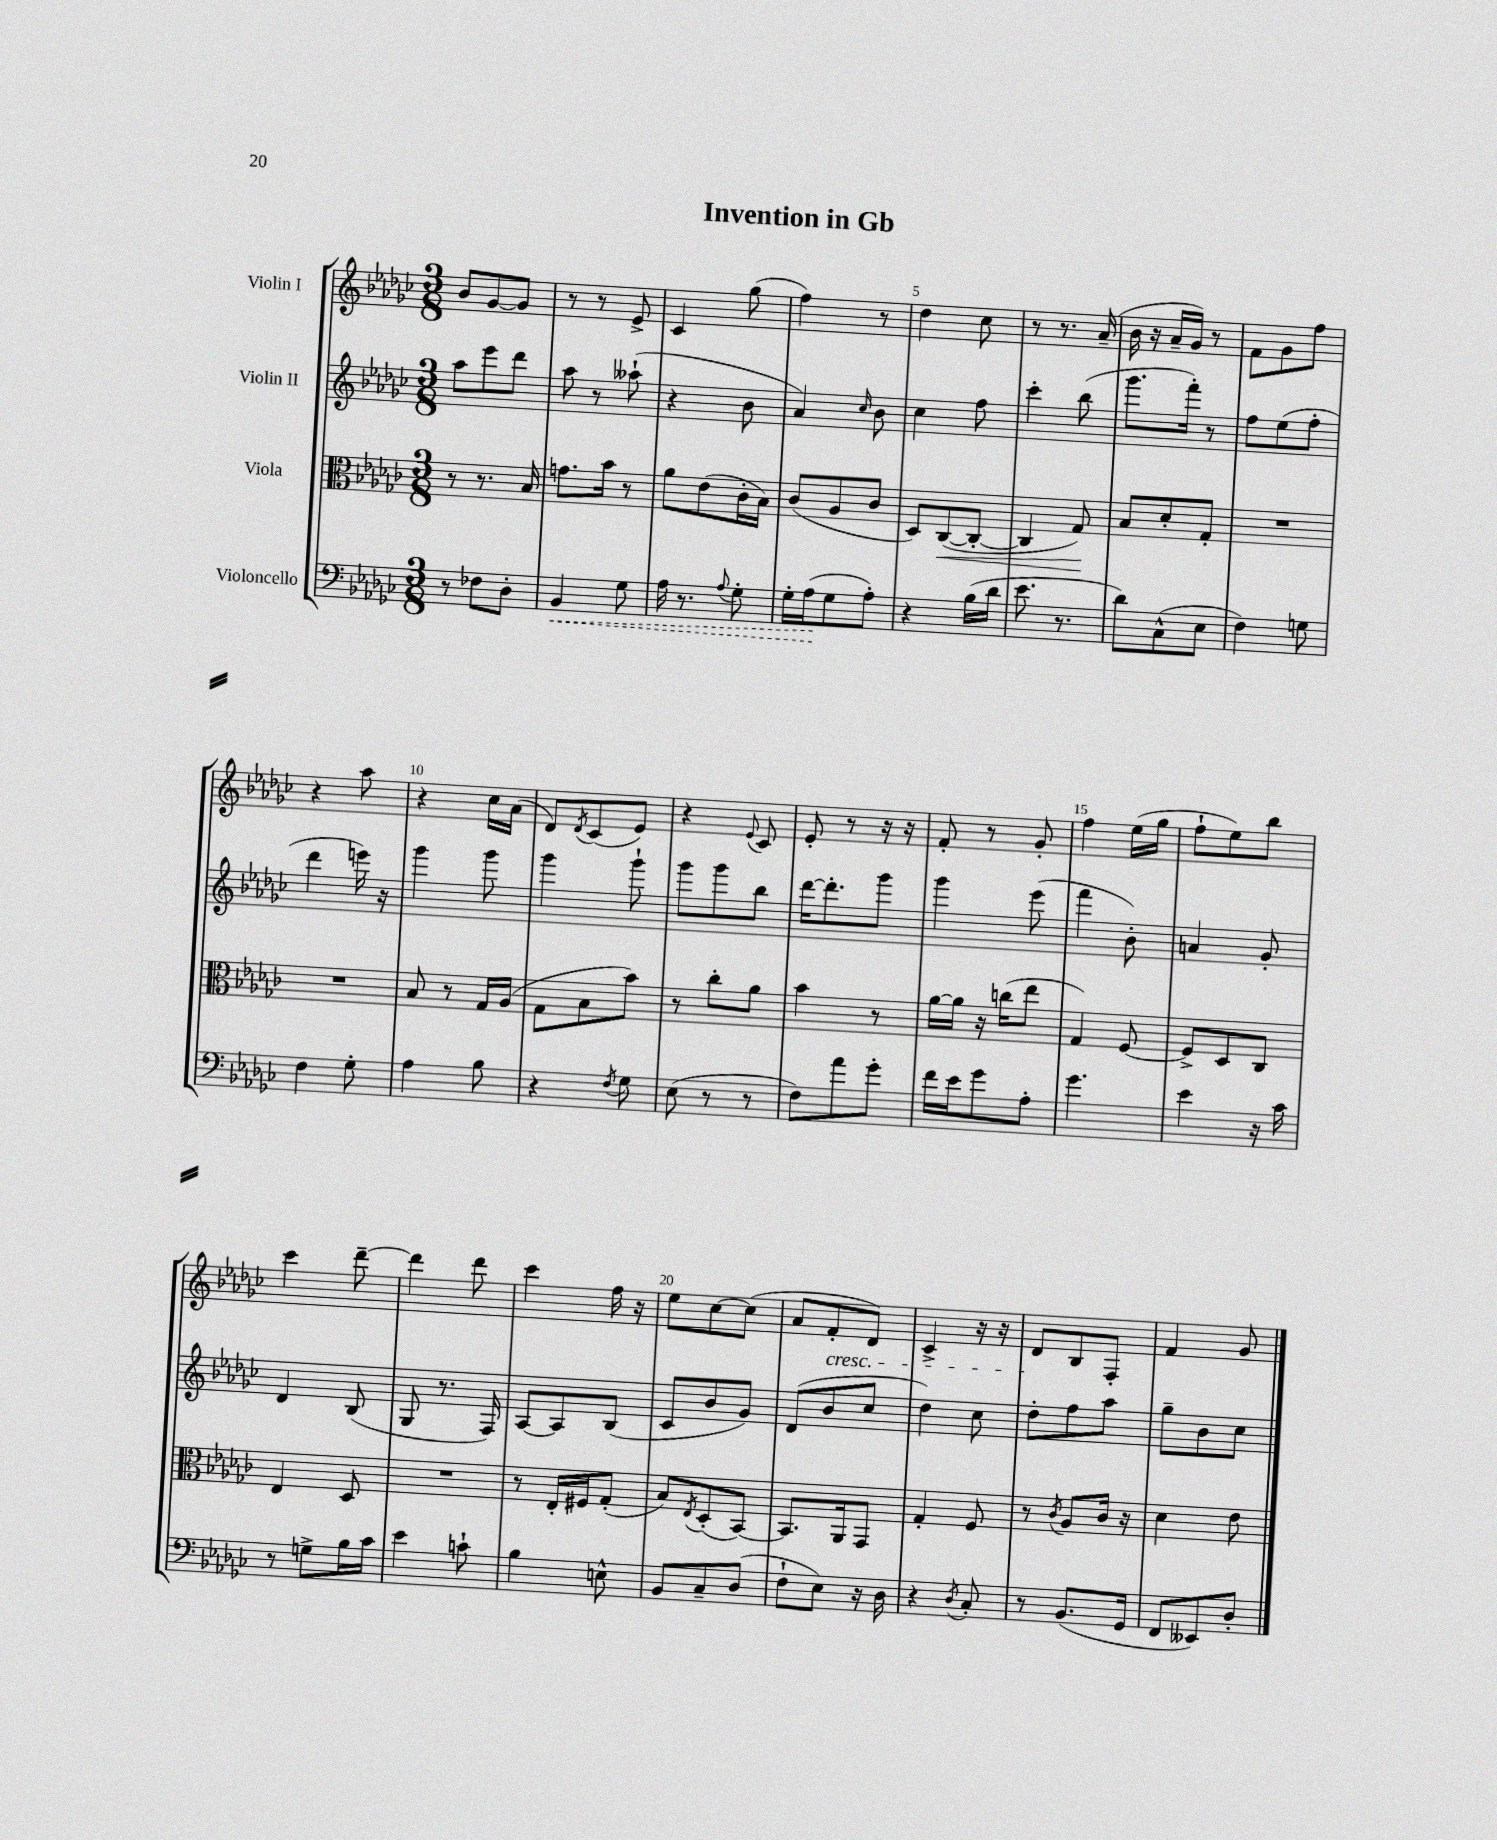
\header { title = "Invention in Gb" }
<<
\new StaffGroup <<
\new Staff = "s0" \with { instrumentName = "Violin I" } {
    \clef treble \key ges \major \numericTimeSignature \time 3/8
    bes'8 ges'8~ ges'8 |
    r8 r8 ees'8-> |
    ces'4 ges''8( |
    f''4) r8 |
    des''4 ces''8 |
    r8 r8. aes'16--( |
    bes'16 r16 aes'16-- ges'16) r8 |
    f'8 ges'8 f''8 |
    r4 aes''8 |
    r4 ces''16 aes'16( |
    des'8) \acciaccatura { des'8 } ces'8( ees'8) |
    r4 \appoggiatura { ees'8 } ces'8 |
    ees'8-. r8 r16 r16 |
    f'8-. r8 ges'8-. |
    f''4 ees''16( ges''16 |
    f''8-! ees''8) bes''8 |
    ces'''4 des'''8~-- |
    des'''4 des'''8 |
    ces'''4 f''16 r16 |
    ees''8 ces''8~ ces''8( |
    aes'8 f'8-.\cresc des'8) |
    ces'4-> r16 r16 |
    des'8\! bes8 f8-. |
    f'4 ges'8 \bar "|." |
}
\new Staff = "s1" \with { instrumentName = "Violin II" } {
    \clef treble \key ges \major \numericTimeSignature \time 3/8
    aes''8 ees'''8 des'''8 |
    aes''8 r8 aeses''8-!( |
    r4 bes'8 |
    aes'4) \grace { ces''16 } bes'8 |
    ces''4 f''8 |
    ces'''4-. bes''8( |
    ges'''8. f'''16-.) r8 |
    f''8 ees''8( f''8-. |
    des'''4 e'''16) r16 |
    ges'''4 ges'''8 |
    ges'''4 ges'''8-! |
    ges'''8 ges'''8 bes''8 |
    des'''16~ des'''8.-. ges'''8 |
    ges'''4 ees'''8( |
    f'''4 bes'8-.) |
    a'4 ges'8-. |
    des'4 bes8( |
    ges8 r8. f16) |
    aes8~ aes8 bes8( |
    ces'8 bes'8 ges'8) |
    des'8( bes'8 ces''8 |
    des''4) ces''8 |
    des''8-. f''8 aes''8 |
    ges''8-- bes'8 ces''8 \bar "|." |
}
\new Staff = "s2" \with { instrumentName = "Viola" } {
    \clef alto \key ges \major \numericTimeSignature \time 3/8
    r8 r8. bes16 |
    g'8. bes'16 r8 |
    aes'8 ees'8( ces'16-. bes16) |
    ces'8( aes8 ces'8 |
    des8) ces8~\<( ces8~-. |
    ces4 ges8\!) |
    bes8 des'8-. ges8-. |
    R4. |
    R4. |
    bes8 r8 ges16 aes16( |
    ges8 bes8 bes'8) |
    r8 ces''8-. aes'8 |
    bes'4 r8 |
    aes'16~ aes'16 r16 c''16( ees''8 |
    ges4) f8~ |
    f8-> des8 ces8 |
    ees4 des8 |
    R4. |
    r8 ees16-. fis16 ges8-.( |
    bes8) \acciaccatura { ees8 } des8-.( bes,8~) |
    bes,8. aes,16 ges,8 |
    ges4-. f8 |
    r8 \acciaccatura { ces'8 } aes8 ces'16 r16 |
    des'4 ees'8 \bar "|." |
}
\new Staff = "s3" \with { instrumentName = "Violoncello" } {
    \clef bass \key ges \major \numericTimeSignature \time 3/8
    r8 fes8 des8-. |
    \once \override Hairpin.style = #'dashed-line bes,4\< ges8 |
    aes16 r8. \appoggiatura { aes8 } ges8-. |
    ges16-. aes16\!( ges8 aes8-.) |
    r4 bes16( des'16 |
    ees'8. r8. |
    des'8) ces8-^( ees8 |
    f4) g8 |
    f4 ges8-. |
    aes4 bes8 |
    r4 \acciaccatura { f8 } ges8 |
    ees8( r8 r8 |
    f8) aes'8 ges'8-. |
    f'16 ees'16 ges'8 aes8-. |
    ges'4. |
    ees'4 r16 ces'16 |
    r8 g8-> bes16 ces'16 |
    ees'4 c'8-! |
    bes4 e8-^ |
    bes,8 ces8-- des8( |
    f8-! ees8) r16 des16 |
    r4 \acciaccatura { des8 } ces8-. |
    r8 bes,8.( ges,16 |
    f,8 eeses,8) des8-. \bar "|." |
}
>>
>>
\layout { \context { \Score \override BarNumber.break-visibility = ##(#f #t #t) barNumberVisibility = #(every-nth-bar-number-visible 5) } }
